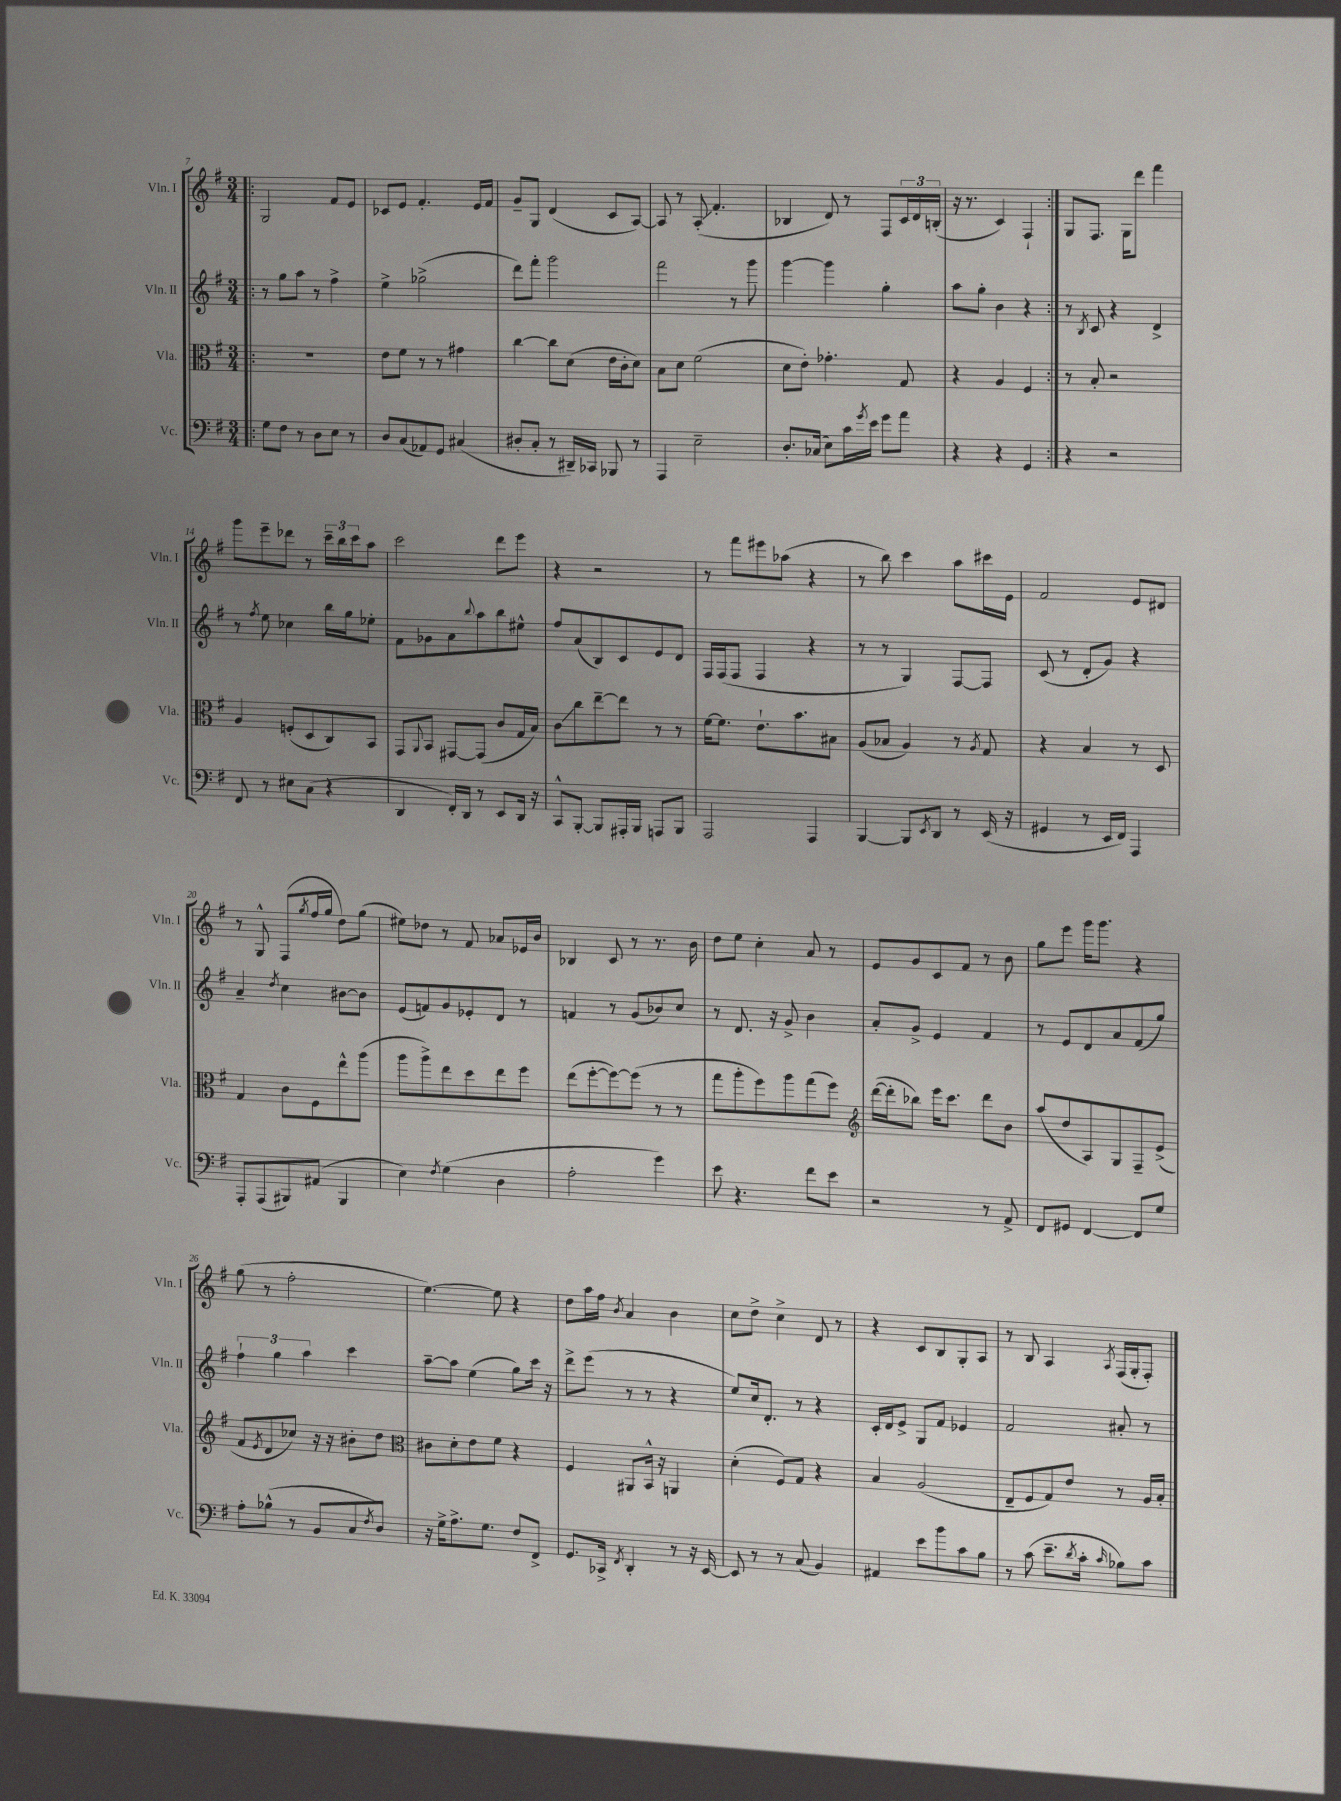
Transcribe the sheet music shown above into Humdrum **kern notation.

**kern	**kern	**kern	**kern
*staff4	*staff3	*staff2	*staff1
*clefF4	*clefC3	*clefG2	*clefG2
*k[f#]	*k[f#]	*k[f#]	*k[f#]
*M3/4	*M3/4	*M3/4	*M3/4
=!|:	=!|:	=!|:	=!|:
8G	2.r	8r	2G
8F#	.	8gg	.
8r	.	8aa	.
8D	.	8r	.
8E	.	4ff#^	8f#
8r	.	.	8e
=	=	=	=
8D	8e	4ee^	8c-
(8C	8f#	.	8e
8AA-)	8r	(2gg-^	4.f#'
8GG	8r	.	.
(4C#	4g#	.	.
.	.	.	16e
.	.	.	16f#
=	=	=	=
8D#'	[4cc	8ddd)	8g~
8C'	.	8fff#'	8G
8r	8cc]	2ggg	(4d
16DD#~)	(8d	.	.
16CC-	.	.	.
8BBB-	16e	.	8c
.	16c'	.	.
8r	8d)	.	[8A)
=	=	=	=
4AAA	8B	2fff#	8A]
.	8d	.	8r
2E~	(2f#	.	(8A'
.	.	.	4.f#'
.	.	8r	.
.	.	8ggg	.
=	=	=	=
8.D'	8d	[4ggg	4B-
.	8e')	.	.
(16C-	.	.	.
8E)	4.g-'	4ggg]	8d)
16c	.	.	8r
8qg	.	.	.
16e	.	.	.
8g	.	4gg'	8F#
8a	8G	.	24c
.	.	.	24d
.	.	.	(24B'
=	=	=	=
4r	4r	8aa	16r
.	.	.	8.r
.	.	8gg'	.
4r	4A	4b	4c)
4GG	4F#	4r	4F#`
=:|!	=:|!	=:|!	=:|!
4r	8r	8r	8G
.	.	8qB	.
.	8B'	8c	8.F#
2r	2r	4r	.
.	.	.	16G
.	.	.	8ddd
.	.	4d^	4fff#
=	=	=	=
8FF#	4A	8r	8ggg
.	.	8qff#	.
8r	.	8ee	8eee~
8E#	(8F'	4cc-	8ddd-
(8C	8D	.	8r
4r	8C)	16bb	24ccc~
.	.	.	24bb
.	.	16gg	.
.	.	.	24ccc
.	8BB	8ee-'	8aa
=	=	=	=
4DD	8GG	8f#	2ccc
.	8qqAA	.	.
.	8BB	8g-	.
16FF#')	[8GG#	8a	.
16DD	.	.	.
.	.	8qqbb	.
8r	(8GG#]	8aa	.
8EE	8c	8bb	8ddd
16DD	16G	8ee#^^	8eee
16r	16B)	.	.
=	=	=	=
8CC^^	8c	8ff#	4r
[8BBB'	8cc	(8a	.
8BBB]	[8ee~	8B)	2r
16AAA#'	8ee]	8c	.
16BBB	.	.	.
8AAA	8r	8e	.
8BBB	8r	8d	.
=	=	=	=
2AAA	[16f#	16F#	8r
.	8.f#]	(16F#	.
.	.	8F#	8fff#
.	8.e`	4F#	8eee#
.	.	.	(8aa-
.	8.b	.	.
4AAA	.	4r	4r
.	8B#	.	.
=	=	=	=
[4BBB	(8A	8r	8r
.	8B-	8r	8bb)
8BBB]	4A)	4G)	4ccc
8qEE	.	.	.
8DD	.	.	.
8r	8r	[8F#	8aa
.	8qA	.	.
(16EE	8G	8F#]	16ccc#
16r	.	.	16e
=	=	=	=
4GG#	4r	(8c	2f#
.	.	8r	.
8r	4B	8d'	.
16EE	.	8g)	.
16FF#)	.	.	.
4AAA	8r	4r	8e
.	8D	.	8d#
=	=	=	=
8AAA'	4G	4a~	8r
(8AAA	.	.	8G^^
.	.	8qdd	.
8BBB#)	8c	4cc	(8F#
.	.	.	8qgg
(8AA#	8F#	.	16ff#
.	.	.	16gg
4BBB#	8ee^^	[8b#	8dd)
.	(8aa	8b#]	(8gg
=	=	=	=
4E)	8aa	(8e	8ee#)
.	8aa^)	8f)	8dd-
8qF#	.	.	.
(4G	8ee	8g	8r
.	8dd	8e-'	8f#
4D	8ee	8d	8a-
.	8ff#	8r	16e-
.	.	.	16b
=	=	=	=
2A'	(8ee	4f	4B-
.	[8ff#'	.	.
.	8ff#_)	8r	8c
.	(8ff#]	(8g	8r
4g)	8r	8b-)	8.r
.	8r	8cc	.
.	.	.	16b
=	=	=	=
8e	8gg	8r	8dd
4.r	8aa'	8.d	8ee
.	8ff#)	.	4cc'
.	.	16r	.
.	8aa	8g^	.
8f#	(8gg	4b	8a
8e	8ff#)	.	8r
=	=	=	=
*	*clefG2	*	*
2r	([16ddd	8a'	8e
.	16ddd']	.	.
.	8bb-)	8g^	8g
.	16eee	4e	8c
.	8.ccc	.	.
.	.	.	8f#
8r	8ddd	4f#	8r
8AA^	8b	.	8b
=	=	=	=
8FF#	(8aa	8r	8gg
8GG#	8dd	8e	8eee
[4FF#	8A)	8d	16ggg
.	.	.	8.ggg
.	8G	8a	.
8FF#]	8F#~	(8f#	4r
8G	(8e^	8gg)	.
=	=	=	=
8A'	8f#	6ff#`	(8gg
.	8qe	.	.
(8B-^^	8d	.	8r
.	.	6gg	.
8r	8cc-)	.	2ff#'
.	.	6aa	.
8BB	16r	.	.
.	16r	.	.
8C	8b#'	4ccc	.
8qF#	.	.	.
8D)	8dd	.	.
=	=	=	=
*	*clefC3	*	*
16r	8c#	[8aa~	[4.ee)
16G^	.	.	.
8.A^	8d'	8aa]	.
.	8e	(4ee	.
8.G	.	.	.
.	8f#	.	8ee]
8F#	4r	8gg)	4r
8FF#^	.	16ccc	.
.	.	16r	.
=	=	=	=
8.GG	4F#	8ddd^	8dd
.	.	(8eee	16aa
16CC-^	.	.	16ff#
8qFF#	.	.	8qb
4DD'	8AA#	8r	4a
.	16BB^^	8r	.
.	16r	.	.
8r	4AA	4r	4b
16r	.	.	.
[16EE	.	.	.
=	=	=	=
8EE]	(4d'	8ee)	8cc
8r	.	16cc	8dd^
.	.	8.d'	.
8r	8F#)	.	4cc^
(8C	8G	8r	.
4BB)	4r	4r	8d
.	.	.	8r
=	=	=	=
4AA#	4B	16c'	4r
.	.	16d	.
.	.	8e^	.
8e	(2A	8G	8c
8b	.	8f#	8B
8c	.	4e-	8G'
8B	.	.	8A
=	=	=	=
8r	8E~	2f#	8r
(8c	8F#	.	8B
8.e~	8G)	.	4A
.	8e	.	.
8qd	.	.	.
16c'	.	.	.
16qqc	.	.	8qA
8B-)	8r	8a#'	(16F#
.	.	.	16G'
8c	16A	8r	8F#')
.	16B'	.	.
==	==	==	==
*-	*-	*-	*-
